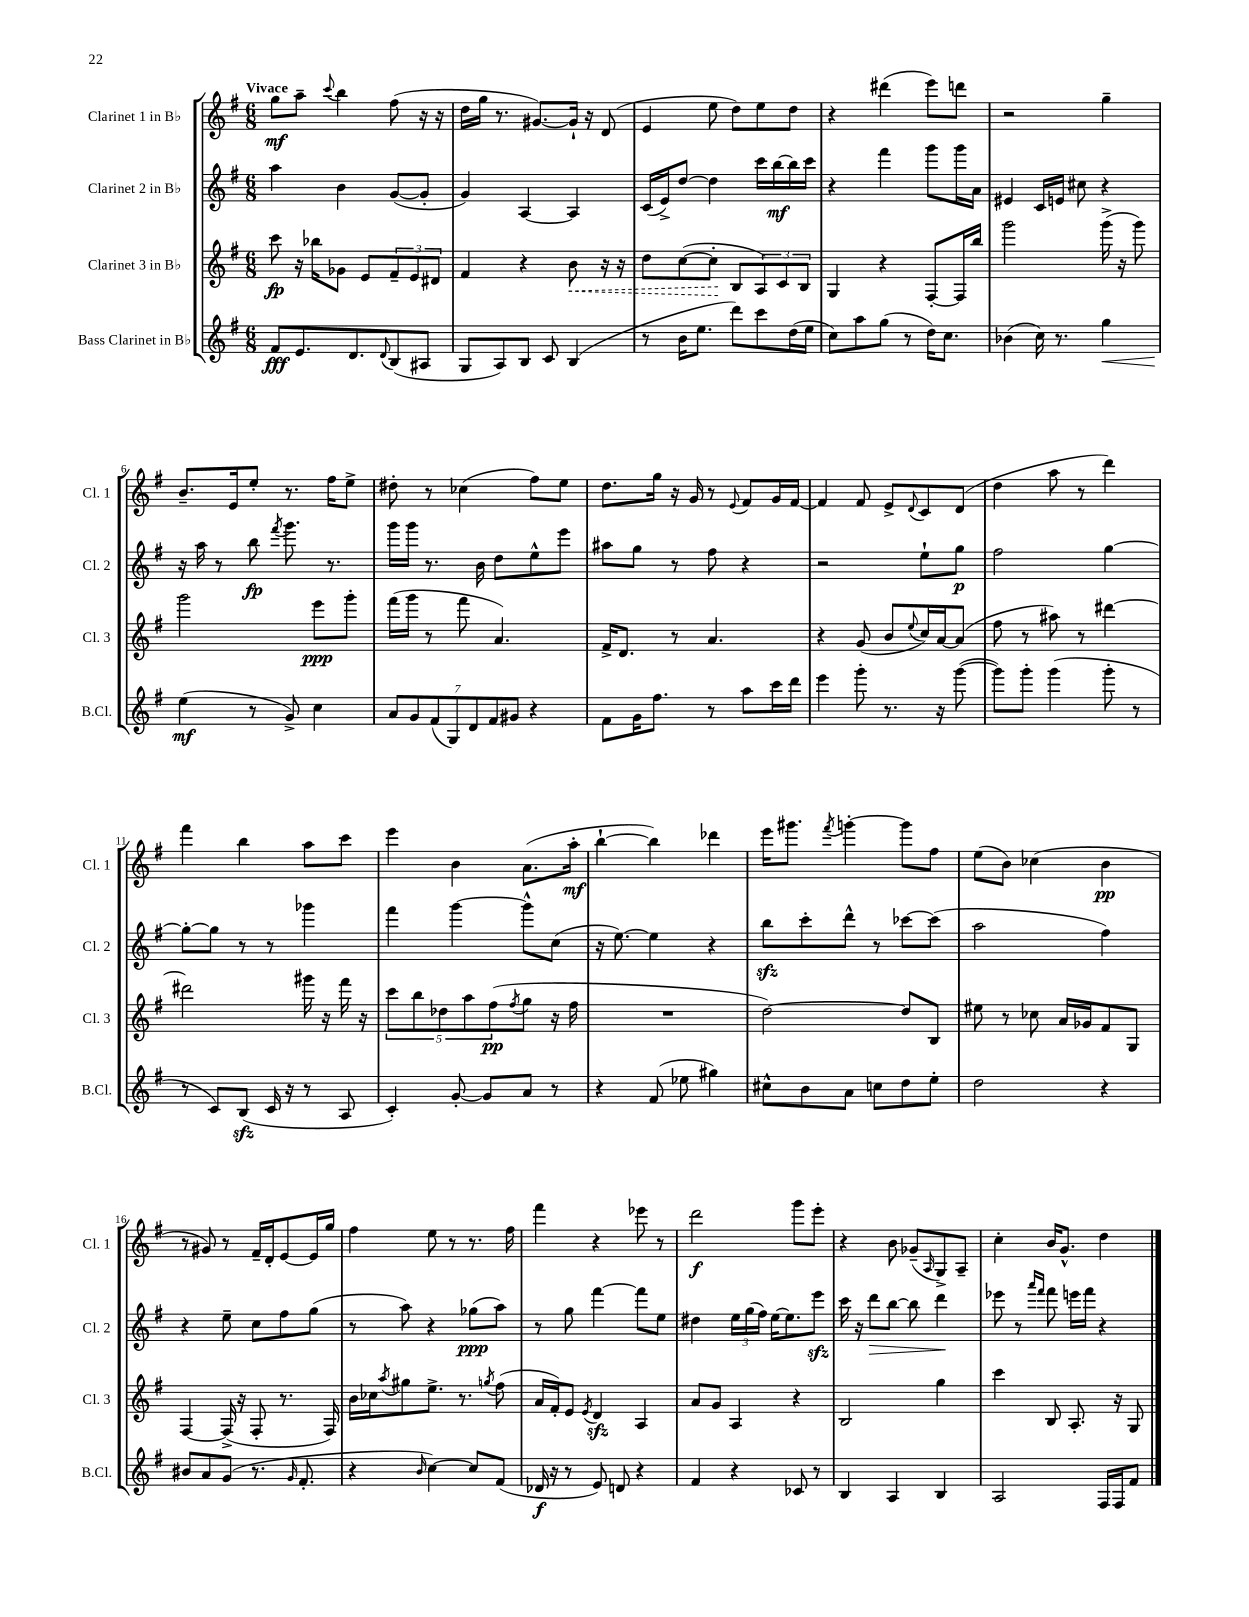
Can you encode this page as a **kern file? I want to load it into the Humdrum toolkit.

**kern	**kern	**kern	**kern
*staff4	*staff3	*staff2	*staff1
*clefG2	*clefG2	*clefG2	*clefG2
*k[f#]	*k[f#]	*k[f#]	*k[f#]
*M6/8	*M6/8	*M6/8	*M6/8
8f#	8ccc	4aa	8gg
8.e	16r	.	8aa~
.	16bb-	.	.
.	.	.	8qqccc
.	8g-	4b	4bb
8.d	.	.	.
.	8e	.	.
8qqd	.	.	.
(8B	12f#~	([8g	(8ff#
.	12e	.	.
8A#	.	8g']	16r
.	12d#	.	.
.	.	.	16r
=	=	=	=
8G	4f#	4g)	16dd
.	.	.	16gg
8A)	.	.	8.r
8B	4r	[4A	.
.	.	.	[8.g#)
8c	.	.	.
(4B	8b	4A]	16g#`]
.	.	.	16r
.	16r	.	(8d
.	16r	.	.
=	=	=	=
8r	8dd	(16c	4e
.	.	16e^)	.
16b	([8cc	[8dd	.
8.ee	.	.	.
.	8cc']	4dd]	8ee
8ddd)	8B	.	8dd)
8ccc	12A)	16ccc	8ee
.	.	[16bb	.
.	12c	.	.
(16dd	.	16bb]	8dd
.	12B	.	.
16ee	.	16ccc	.
=	=	=	=
8cc)	4G	4r	4r
8aa	.	.	.
(8gg	4r	4fff#	(4ddd#
8r	.	.	.
16dd)	[8F#'	8ggg	8eee)
8.cc	.	.	.
.	16F#]	16ggg	8ddd
.	16bb	16a	.
=	=	=	=
(4b-	2ggg	4e#	2r
16cc)	.	16c	.
8.r	.	16e	.
.	.	8cc#	.
4gg	(16ggg^	4r	4gg~
.	16r	.	.
.	8ggg)	.	.
=	=	=	=
(4ee	2ggg	16r	8.b~
.	.	16aa	.
.	.	8r	.
.	.	.	16e
8r	.	8bb	8ee'
.	.	8qfff#	.
8g^)	.	8.ggg	8.r
4cc	8eee	.	.
.	.	8.r	16ff#
.	8ggg'	.	8ee^
=	=	=	=
14a	(16fff#	16ggg	8dd#'
.	16ggg	16ggg	.
14g	.	.	.
.	8r	8.r	8r
(14f#	.	.	.
14G)	.	.	.
.	8fff#	.	(4cc-
14d	.	.	.
.	.	16b	.
14f#	.	.	.
.	4.a)	8dd	.
14g#	.	.	.
4r	.	8ee^^	8ff#)
.	.	8eee	8ee
=	=	=	=
8f#	16f#^	8aa#	8.dd
.	8.d	.	.
16g	.	8gg	.
8.ff#	.	.	16gg
.	8r	8r	16r
.	.	.	16g
8r	4.a	8ff#	8r
.	.	.	8qqe
8aa	.	4r	8f#
16ccc	.	.	16g
16ddd	.	.	[16f#
=	=	=	=
4eee	4r	2r	4f#]
8ggg'	(8g	.	8f#
8.r	8b	.	8e^
.	8qqee	.	8qqd
.	16cc)	8ee`	8c
16r	[16a	.	.
([8ggg	(8a]	8gg	(8d
=	=	=	=
8ggg])	8ff#	2ff#	4dd
8ggg'	8r	.	.
(4ggg	8aa#)	.	8aa
.	8r	.	8r
8ggg'	[4ddd#	[4gg	4ddd)
8r	.	.	.
=	=	=	=
8r	2ddd#]	8gg'_	4fff#
8c)	.	8gg]	.
(8B	.	8r	4bb
16c	.	8r	.
16r	.	.	.
8r	16ggg#	4ggg-	8aa
.	16r	.	.
8A	16fff#	.	8ccc
.	16r	.	.
=	=	=	=
4c')	10ccc	4fff#	4eee
.	10bb	.	.
.	10dd-	.	.
[8g'	.	[4ggg	4b
.	10aa	.	.
8g]	.	.	.
.	(10ff#	.	.
.	8qff#	.	.
8a	8gg	8ggg^^]	(8.a
8r	16r	(8cc	.
.	16ff#	.	16aa'
=	=	=	=
4r	2.r	16r	[4bb`
.	.	[8.ee)	.
(8f#	.	4ee]	4bb])
8ee-	.	.	.
4gg#)	.	4r	4ddd-
=	=	=	=
8cc#^^	[2dd)	8bb	16eee
.	.	.	8.ggg#
8b	.	8ccc'	.
.	.	.	8qfff#
8a	.	8ddd^^	[4ggg'
8cc	.	8r	.
8dd	8dd]	[8ccc-	8ggg]
8ee'	8B	(8ccc-]	8ff#
=	=	=	=
2dd	8ee#	2aa	(8ee
.	8r	.	8b)
.	8cc-	.	(4cc-
.	16a	.	.
.	16g-	.	.
4r	8f#	4ff#)	4b
.	8G	.	.
=	=	=	=
8b#	[4F#	4r	8r
8a	.	.	8g#)
(8g	(16F#^]	8ee~	8r
.	16r	.	.
8.r	8F#'	8cc	16f#~
.	.	.	16d'
.	8.r	8ff#	[8e
16qqg	.	.	.
8.f#'	.	.	.
.	.	(8gg	16e]
.	16F#)	.	16gg
=	=	=	=
4r	16b	8r	4ff#
.	16cc-	.	.
.	8qaa	.	.
.	8gg#	8aa)	.
16qqb	.	.	.
[4cc)	8.ee^	4r	8ee
.	.	.	8r
.	8.r	.	.
8cc]	.	(8gg-	8.r
.	8qgg	.	.
(8f#	(8ff#	8aa)	.
.	.	.	16ff#
=	=	=	=
16d-	16a	8r	4fff#
16r	16f#')	.	.
8r	8e	8gg	.
.	8qe	.	.
8e)	4d	[4fff#	4r
8d	.	.	.
4r	4A	8fff#]	8eee-
.	.	8ee	8r
=	=	=	=
4f#	8a	4dd#	2ddd
.	8g	.	.
4r	4A	24ee	.
.	.	(24gg	.
.	.	24ff#)	.
.	.	[16ee	.
.	.	8.ee]	.
8c-	4r	.	8ggg
8r	.	8eee	8eee'
=	=	=	=
4B	2B	16ccc	4r
.	.	16r	.
.	.	8ddd	.
4A	.	[8bb	8b
.	.	8bb]	(8g-~
.	.	.	16qqA
4B	4gg	4ddd	8G^)
.	.	.	8A~
=	=	=	=
2A	4ccc	8eee-	4cc'
.	.	8r	.
.	.	16qqaaa	.
.	.	16qqfff#	.
.	8B	8fff#	16b
.	.	.	8.g^^
.	8.A'	16eee	.
.	.	16fff#	.
16F#	.	4r	4dd
16F#	16r	.	.
8f#	8G	.	.
==	==	==	==
*-	*-	*-	*-
